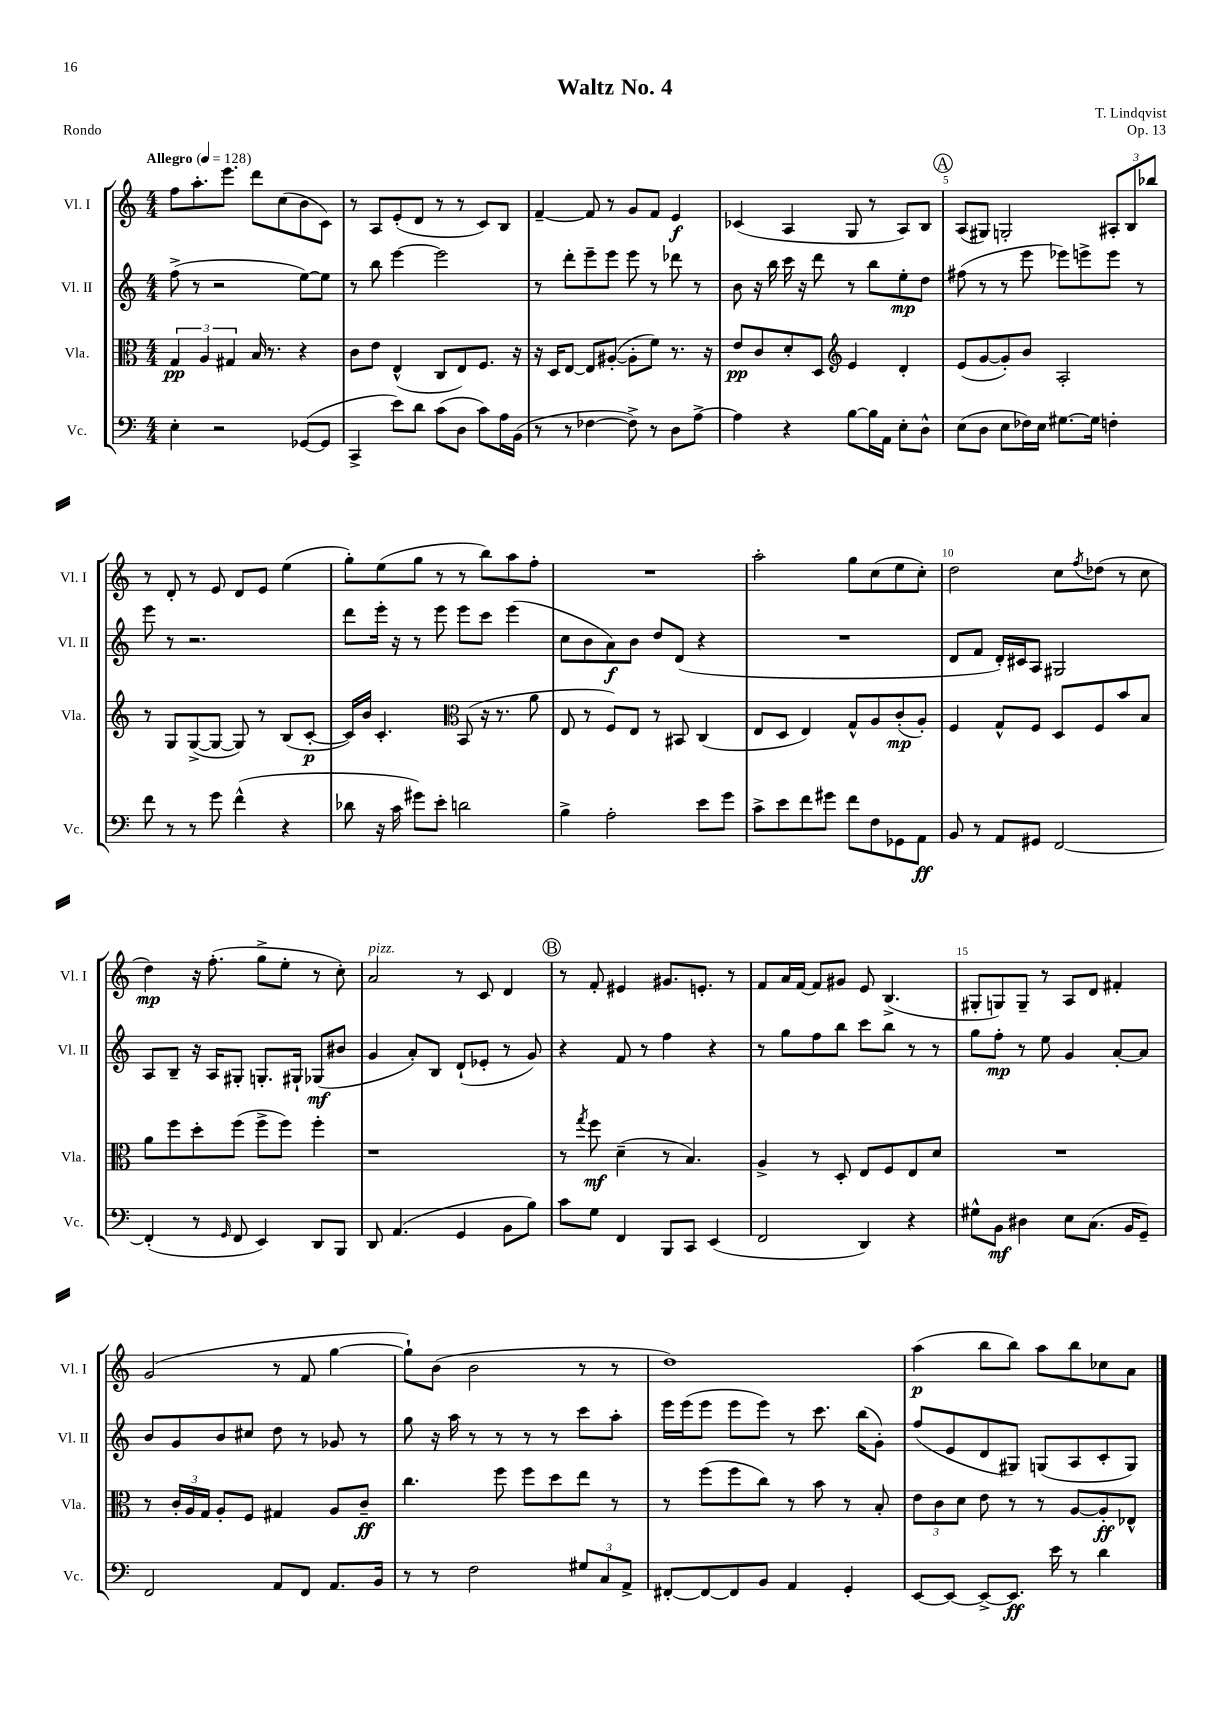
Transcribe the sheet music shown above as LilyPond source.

\header { title = "Waltz No. 4" composer = "T. Lindqvist" opus = "Op. 13" piece = "Rondo" }
<<
\new StaffGroup <<
\new Staff = "s0" \with { instrumentName = "Vl. I" shortInstrumentName = "Vl. I" } {
    \clef treble \key c \major \numericTimeSignature \time 4/4 \tempo "Allegro" 4 = 128
    f''8 a''8.-. e'''8. d'''8 c''8( b'8 c'8) |
    r8 a8 e'8-.( d'8 r8 r8 c'8) b8 |
    f'4~-- f'8 r8 g'8 f'8 e'4\f |
    ces'4( a4 g8 r8 a8) b8 |
    \mark \markup { \circle "A" } a8( gis8) g2-. \tuplet 3/2 { ais8-. b8 bes''8 } |
    r8 d'8-. r8 e'8 d'8 e'8 e''4( |
    g''8-.) e''8( g''8 r8 r8 b''8) a''8 f''8-. |
    R1 |
    a''2-. g''8 c''8( e''8 c''8-.) |
    d''2 c''8 \acciaccatura { f''8 } des''8( r8 c''8 |
    d''4\mp) r16 f''8.-.( g''8-> e''8-. r8 c''8-.) |
    a'2^\markup { \italic "pizz." } r8 c'8 d'4 |
    \mark \markup { \circle "B" } r8 f'8-. eis'4 gis'8. e'8.-. r8 |
    f'8 a'16 f'16~ f'8 gis'8 e'8 b4.->( |
    gis8-. g8) g8-- r8 a8 d'8 fis'4-. |
    g'2( r8 f'8 g''4~ |
    g''8-!) b'8( b'2 r8 r8 |
    d''1) |
    a''4\p( b''8 b''8) a''8 b''8 ces''8 a'8 \bar "|." |
}
\new Staff = "s1" \with { instrumentName = "Vl. II" shortInstrumentName = "Vl. II" } {
    \clef treble \key c \major \numericTimeSignature \time 4/4
    f''8->( r8 r2 e''8~) e''8 |
    r8 b''8 e'''4~ e'''2 |
    r8 d'''8-. e'''8-- e'''8 e'''8 r8 des'''8 r8 |
    b'8 r16 b''16 c'''16 r16 d'''8 r8 b''8 e''8-.\mp d''8 |
    \mark \markup { \circle "A" } fis''8( r8 r8 e'''8 ees'''8) e'''8-> e'''8 r8 |
    e'''8 r8 r2. |
    d'''8 e'''16-. r16 r8 e'''8 e'''8 c'''8 e'''4( |
    c''8 b'8 a'8\f) b'8 d''8 d'8( r4 |
    R1 |
    d'8 f'8 d'16-.) cis'16 a8 gis2 |
    a8 b8-- r16 a16 gis8-. g8.-. gis16-! ges8\mf( bis'8 |
    g'4 a'8-.) b8 d'8-!( ees'8-. r8 g'8) |
    \mark \markup { \circle "B" } r4 f'8 r8 f''4 r4 |
    r8 g''8 f''8 b''8 c'''8 b''8 r8 r8 |
    g''8 f''8-.\mp r8 e''8 g'4 a'8~-. a'8 |
    b'8 g'8 b'8 cis''8 d''8 r8 ges'8 r8 |
    g''8 r16 a''16 r8 r8 r8 r8 c'''8 a''8-. |
    e'''16 e'''16( e'''8 e'''8 e'''8) r8 c'''8. b''16( g'8-.) |
    f''8( e'8 d'8 gis8) g8( a8 c'8-. g8) \bar "|." |
}
\new Staff = "s2" \with { instrumentName = "Vla." shortInstrumentName = "Vla." } {
    \clef alto \key c \major \numericTimeSignature \time 4/4
    \tuplet 3/2 { g4\pp a4 gis4 } b16 r8. r4 |
    c'8 e'8 e4-^( c8 e8) f8. r16 |
    r16 d16 e8~ e8 ais8~-.( ais8-. f'8) r8. r16 |
    e'8\pp c'8 d'8-. d8 \clef treble e'4 d'4-. |
    \mark \markup { \circle "A" } e'8( g'8~ g'8-.) b'8 a2-. |
    r8 g8 g8~->( g8~ g8) r8 b8( c'8~-.\p |
    c'16) b'16 c'4.-. \clef alto b,8( r16 r8. a'8 |
    e8 r8 f8) e8 r8 bis,8 c4( |
    e8 d8 e4) g8-^ a8 c'8-.\mp( a8-.) |
    f4 g8-^ f8 d8 f8 b'8 b8 |
    a'8 f''8 d''8-. f''8( f''8-> f''8) f''4-. |
    r1 |
    \mark \markup { \circle "B" } r8 \acciaccatura { g''8 } f''8\mf d'4--( r8 b4.) |
    a4-> r8 d8-. e8 f8 e8 d'8 |
    R1 |
    r8 \tuplet 3/2 { c'16-. a16 g16 } a8-. f8 gis4 a8 c'8--\ff |
    c''4. f''8 f''8 d''8 e''8 r8 |
    r8 f''8( f''8 c''8) r8 b'8 r8 b8-. |
    \tuplet 3/2 { e'8 c'8 d'8 } e'8 r8 r8 a8~ a8-.\ff ees8-^ \bar "|." |
}
\new Staff = "s3" \with { instrumentName = "Vc." shortInstrumentName = "Vc." } {
    \clef bass \key c \major \numericTimeSignature \time 4/4
    e4-. r2 ges,8~( ges,8 |
    c,4-> e'8) d'8 c'8( d8 c'8) a16 b,16( |
    r8 r8 fes4~ fes8->) r8 d8 a8~-> |
    a4 r4 b8~ b16 a,16 e8-. d8-^ |
    \mark \markup { \circle "A" } e8( d8 e8 fes16) e16 gis8.~ gis16 f4-. |
    f'8 r8 r8 g'8 f'4-^( r4 |
    des'8 r16 c'16 gis'8) e'8-. d'2 |
    b4-> a2-. e'8 g'8 |
    c'8-> e'8 f'8 gis'8 f'8 f8 ges,8 a,8\ff |
    b,8 r8 a,8 gis,8 f,2~ |
    f,4-.( r8 \grace { g,16 } f,8 e,4) d,8 b,,8 |
    d,8 a,4.( g,4 b,8 b8) |
    \mark \markup { \circle "B" } c'8 g8 f,4 b,,8 c,8 e,4( |
    f,2 d,4) r4 |
    gis8-^ b,8\mf dis4 e8 c8.( b,16 g,8--) |
    f,2 a,8 f,8 a,8. b,16 |
    r8 r8 f2 \tuplet 3/2 { gis8 c8 a,8-> } |
    fis,8~-. fis,8~ fis,8 b,8 a,4 g,4-. |
    e,8~ e,8~ e,8~-> e,8.\ff e'16 r8 d'4 \bar "|." |
}
>>
>>
\layout { \context { \Score \override BarNumber.break-visibility = ##(#f #t #t) barNumberVisibility = #(every-nth-bar-number-visible 5) } }
